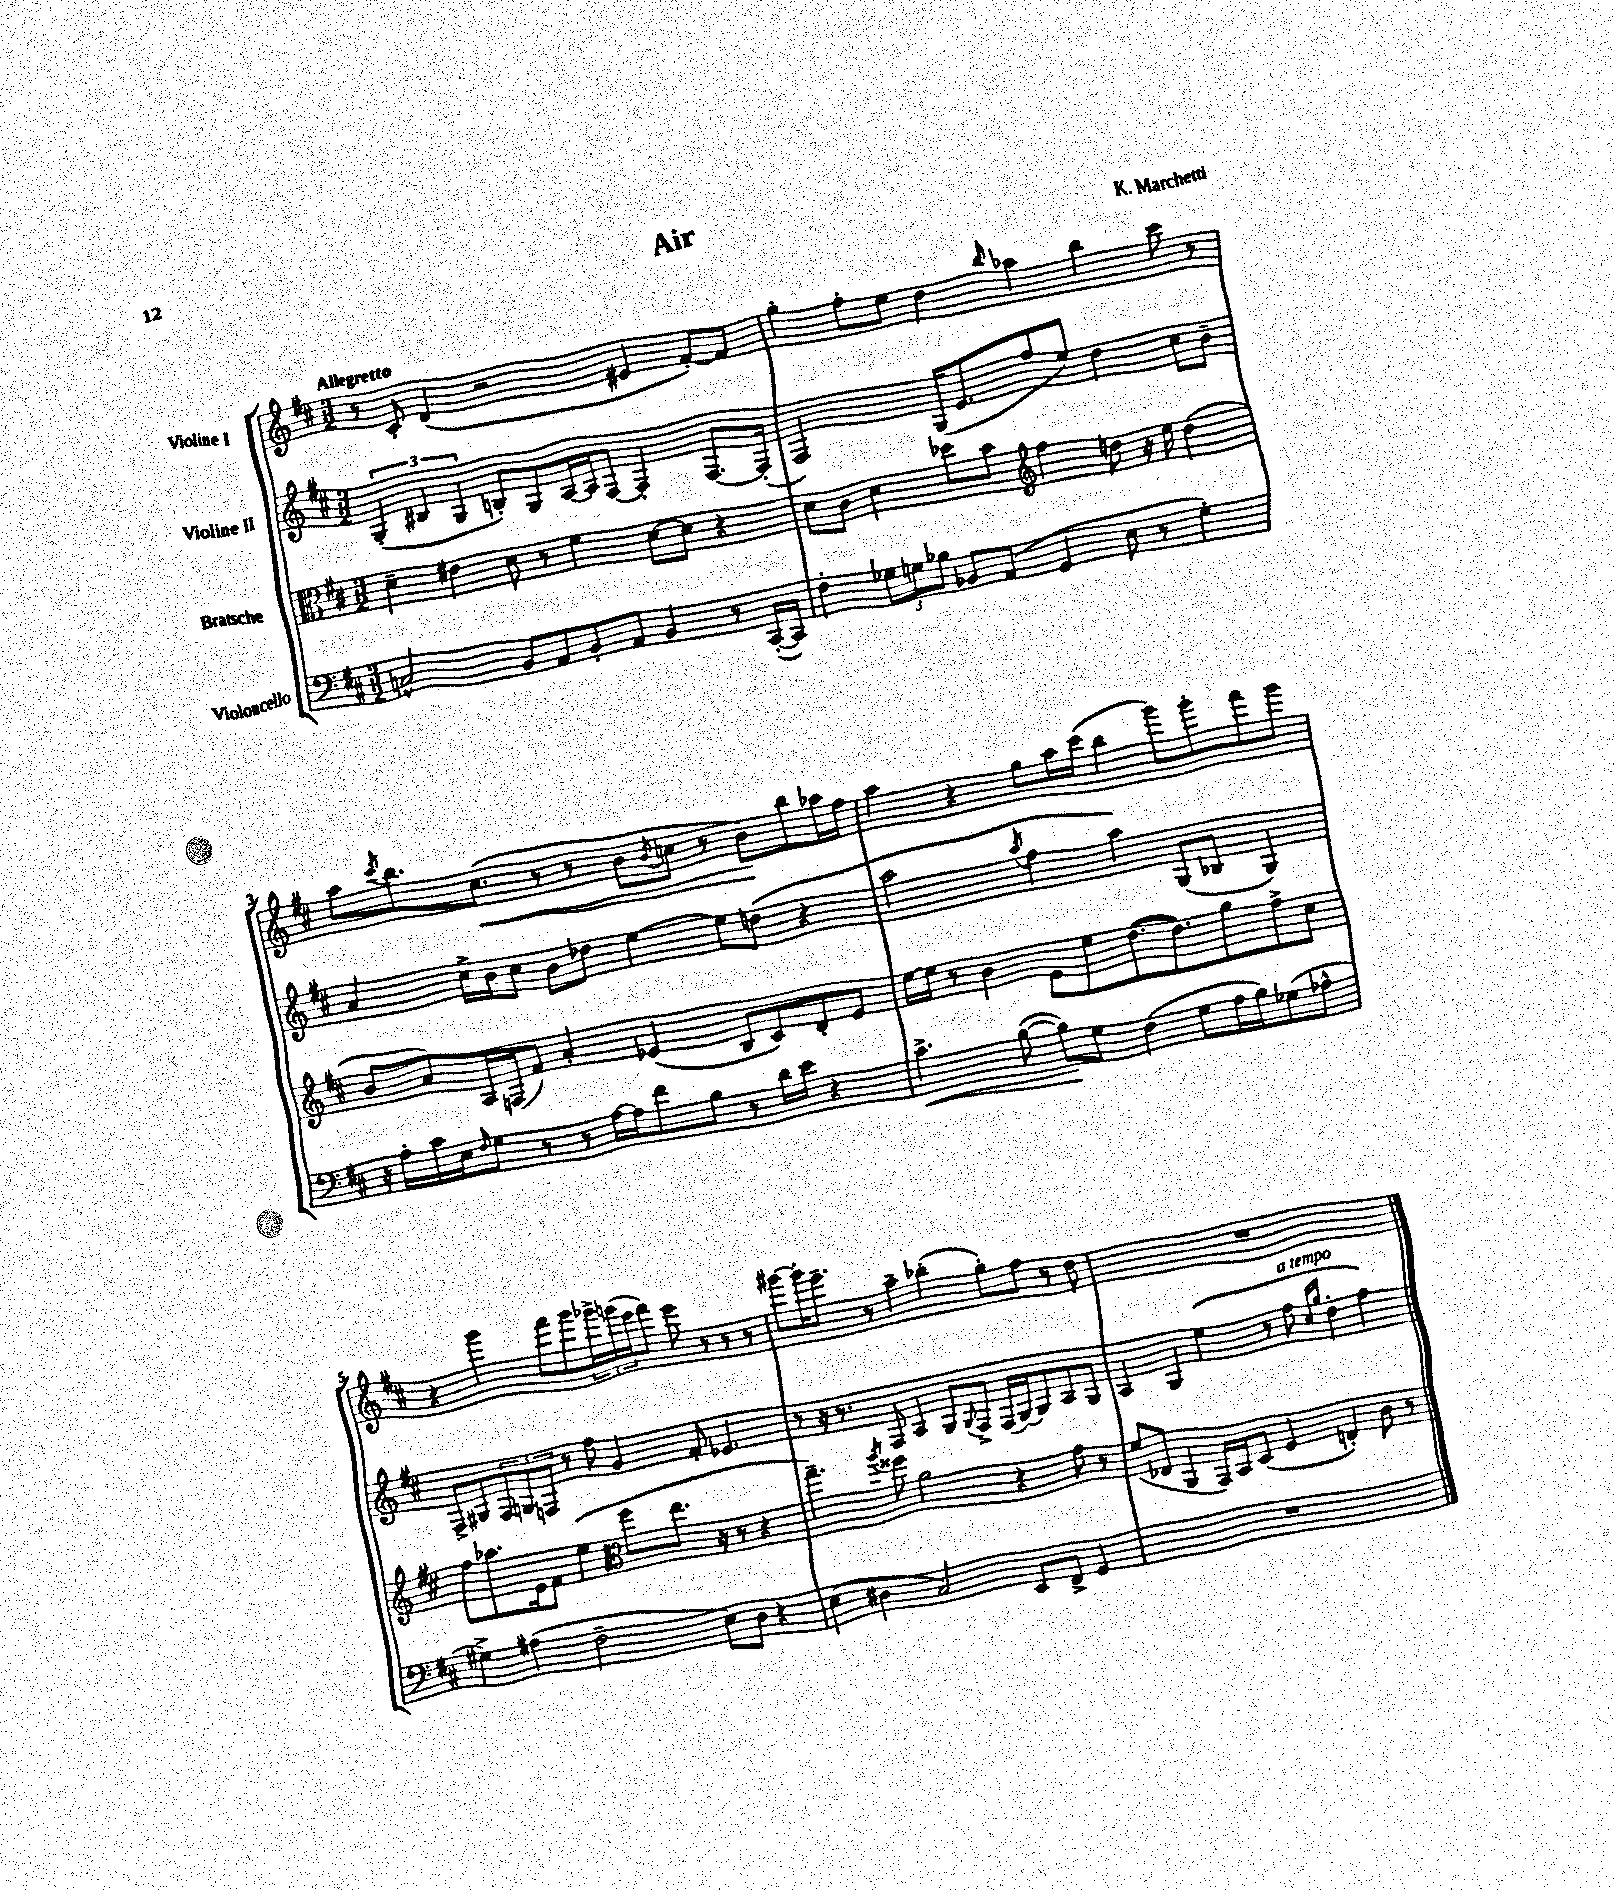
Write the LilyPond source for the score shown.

\header { title = "Air" composer = "K. Marchetti" }
<<
\new StaffGroup <<
\new Staff = "s0" \with { instrumentName = "Violine I" } {
    \clef treble \key d \major \numericTimeSignature \time 3/2 \tempo "Allegretto"
    r8 cis'8-. d'4( r2 eis'4 fis'8~-.) fis'8 |
    g''4-. fis''8-. e''8 d''4 \grace { b''16 } aes''4 b''4 cis'''8 r8 |
    a''8 \acciaccatura { cis'''8 } b''8. cis''8.\<( r8 r8 b'8 \acciaccatura { b'8 } c''8 r8 b'8\!) b''8 aes''16 fis''16 |
    a''4 r4 g''8 a''16 cis'''16( b''4 g'''8) g'''8-. fis'''8 g'''8 |
    r4 g'''4 fis'''8 g'''8 \tuplet 3/2 { ges'''16-> g'''16( e'''16 } fis'''8) e'''8 r8 r8 r8 |
    gis'''8~ gis'''16-. e'''8.-- r8 a''4-- bes''4-.( g''8-.) fis''8 r8 d''8 |
    R1. \bar "|." |
}
\new Staff = "s1" \with { instrumentName = "Violine II" } {
    \clef treble \key d \major \numericTimeSignature \time 3/2
    \tuplet 3/2 { g4-.( bis4 g4 } b8-.) g8 a16~ a16 fis8~ fis4-. fis8.~ fis16-.( |
    fis2) g16( e'8. fis''8 e''8) d''4 cis''8 b'8-- |
    a'4 cis''16-> b'16 cis''8 b'8 des''8 e''4~ e''8 d''8( r4 |
    a''2 \acciaccatura { a''8 } fis''4 a''4) g8( bes8 g4) |
    fis8-> gis8 \tuplet 3/2 { fis8 g8 f8 } r8 fis''8 g'4 fis'8-. ees'4. |
    r8 r16 r8. fis8 a4 g8 \appoggiatura { g8 } fis8-> fis16( g16~) g8 a8 g8 |
    a4 g4 e''4( r8 fis''8^\markup { \italic "a tempo" } \grace { cis''16 g''16 } d''4-. fis''4) \bar "|." |
}
\new Staff = "s2" \with { instrumentName = "Bratsche" } {
    \clef alto \key d \major \numericTimeSignature \time 3/2
    d'4-- eis'4 d'8 r8 fis'4 d'8~ d'8 r4 |
    d'8 cis'8 d'4 des''8 b'8 \clef treble fis''4 d''8 r16 e''16 d''4( |
    b'8 a'8) a16 f16( fis'8) a'4-. ees'4( b8 cis'8) d'8-. ees'8 |
    e''16~ e''16 r8 b'4 e'8 e''8 d''8.~( d''8.) g''8 fis''8-> cis''8 |
    fis''8 aes''8. e'16 fis'8 e''4( \clef alto fis''8 e''8. r16 r8 r4 |
    g''4.--) \acciaccatura { a''8 } fisis''8 a'2 r4 g'8 r8 |
    fis'8( ees8 a,4 g,16) b,16 d8( fis4 e4-.) cis'8 r8 \bar "|." |
}
\new Staff = "s3" \with { instrumentName = "Violoncello" } {
    \clef bass \key d \major \numericTimeSignature \time 3/2
    c2-^ b,8 a,8 b,8-. a,8 b,4 r8 cis,16~-.( cis,16) |
    fis4-. \tuplet 3/2 { ges8 g8 bes8 } bes,8 a,8( g,4 e8 r8 g4-.) |
    r16 a16-. cis'16 e16 \grace { fis16 } g8 r8 r8 a16~ a16 fis'8 b8 r8 d'16 e'16 r4 |
    cis'4.->\< b8~( b8\!) g8 fis4( g8 a16 b16) ges8( aes8-^ |
    gis4->) ais4( fis2-- e8) d8 r4 |
    e4( dis4 cis2) e,8 fis,8-> g,4 |
    R1. \bar "|." |
}
>>
>>
